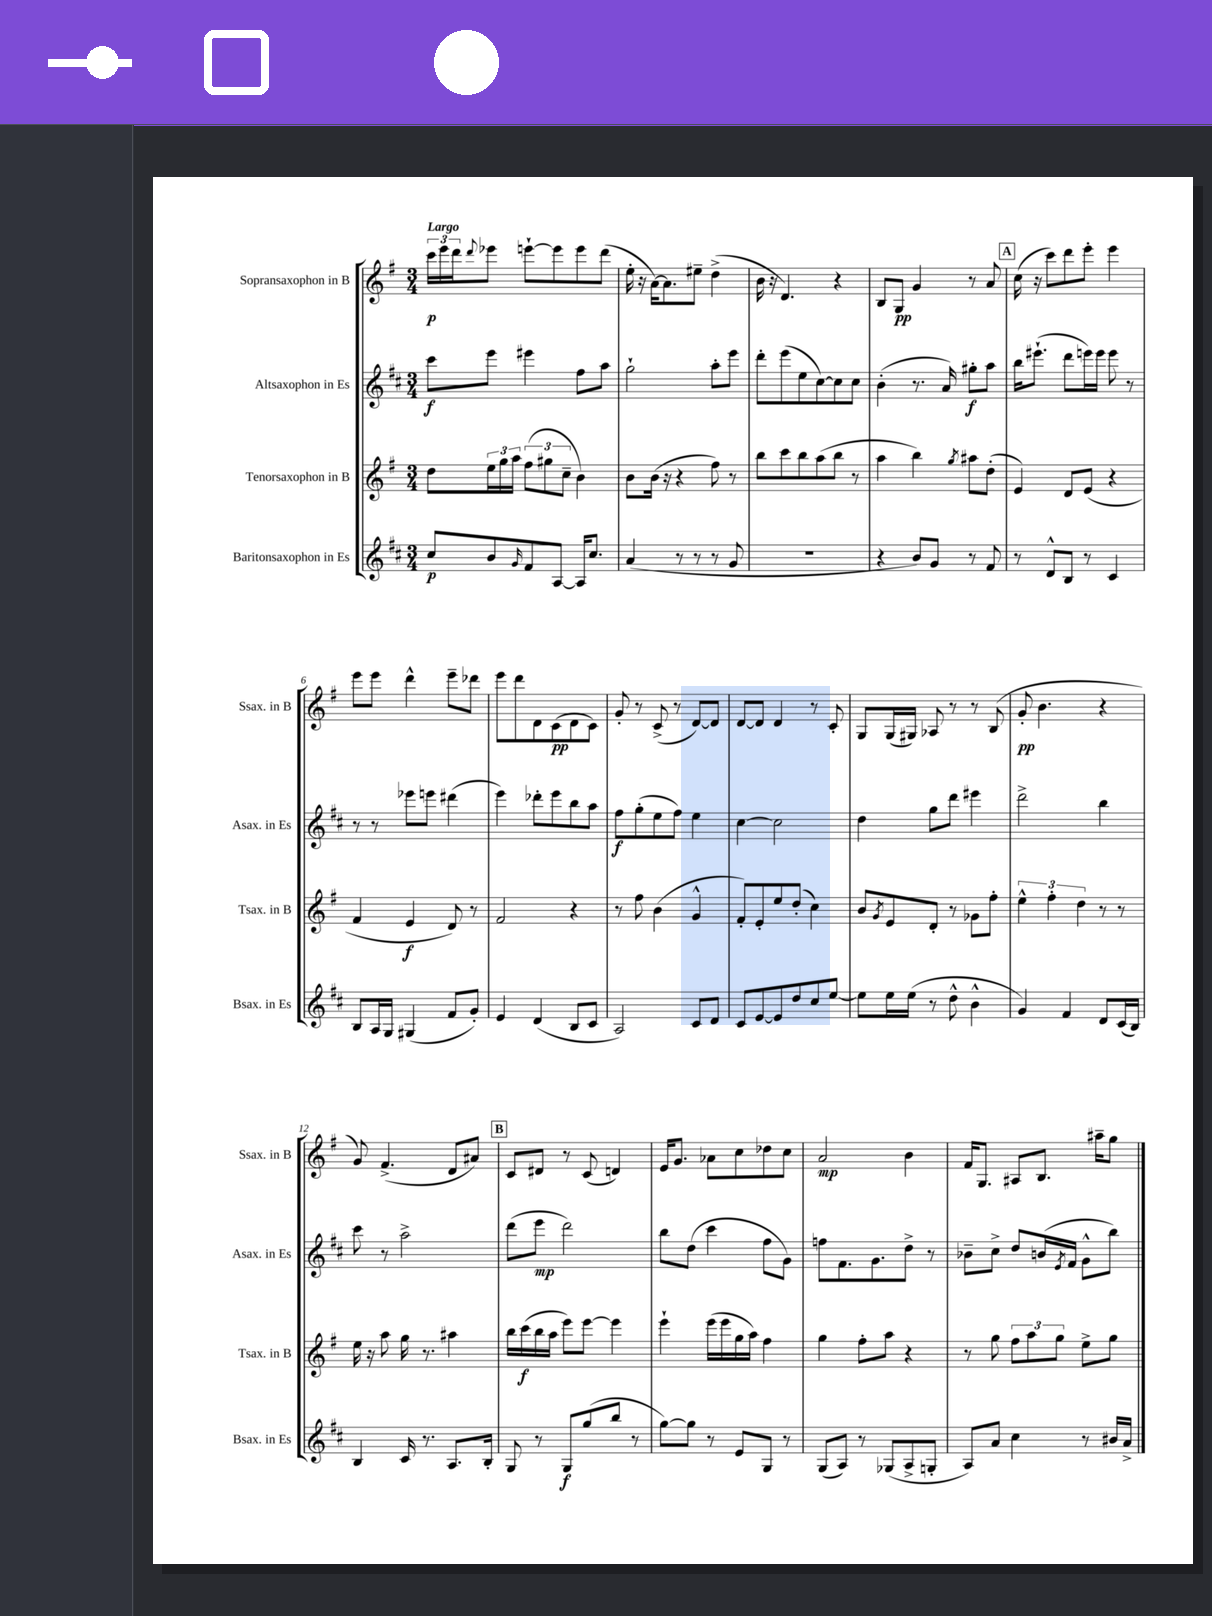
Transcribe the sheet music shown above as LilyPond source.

<<
\new StaffGroup <<
\new Staff = "s0" \with { instrumentName = "Sopransaxophon in B" shortInstrumentName = "Ssax. in B" } {
    \clef treble \key g \major \numericTimeSignature \time 3/4 \tempo "Largo"
    \tuplet 3/2 { c'''16\p e'''16 d'''16 } \appoggiatura { d'''8 } ees'''8 e'''8~-! e'''8 e'''8 d'''8( |
    e''16-. r16 a'16~) a'8. eis''8-- d''4->( |
    b'16 r16 d'4.) r4 |
    b8 g8\pp g'4 r8 a'8 |
    \mark \markup { \box "A" } c''16( r16 c'''8) d'''8 e'''8-. e'''4 |
    e'''8 e'''8 d'''4-^ e'''8-- des'''8 |
    e'''8 d'''8 d'8 c'8\pp( d'8 c'8) |
    g'8-. r8 c'8->( r8 d'8~) d'8 |
    d'8~ d'8 d'4 r8 c'8-. |
    g8 g16( gis16) aes8 r8 r8 b8( |
    g'8-.\pp b'4. r4 |
    g'8) fis'4.->( d'8 ais'8) |
    \mark \markup { \box "B" } c'8 dis'8 r8 c'8( d'4) |
    e'16 g'8. aes'8 c''8 des''8 c''8 |
    a'2\mp b'4 |
    fis'16 g8. ais8 b8. ais''16-- g''8 \bar "|." |
}
\new Staff = "s1" \with { instrumentName = "Altsaxophon in Es" shortInstrumentName = "Asax. in Es" } {
    \clef treble \key d \major \numericTimeSignature \time 3/4
    cis'''8\f e'''8 eis'''4 fis''8 a''8 |
    g''2-! a''8-. e'''8 |
    d'''8-. e'''8( e''8 cis''8~) cis''8 cis''8 |
    b'4-.( r8. a'16) gis''8-.\f a''8 |
    \mark \markup { \box "A" } b''16 eis'''8.-!( d'''8 e'''16) e'''16 e'''8 r8 |
    r8 r8 ees'''8 e'''8 dis'''4( |
    e'''4) des'''8-. e'''8 b''8 a''8 |
    fis''8\f g''8-.( e''8 fis''8) e''4 |
    cis''4~ cis''2 |
    d''4 g''8 d'''8 eis'''4 |
    d'''2-> b''4 |
    cis'''8 r8 a''2-> |
    \mark \markup { \box "B" } d'''8( e'''8\mp d'''2) |
    b''8 d''8( cis'''4 fis''8 g'8) |
    f''8 fis'8. g'8. d''8-> r8 |
    bes'8-- cis''8-> d''8 b'16( \acciaccatura { e'8 } fis'16 g'8-^ b''8) \bar "|." |
}
\new Staff = "s2" \with { instrumentName = "Tenorsaxophon in B" shortInstrumentName = "Tsax. in B" } {
    \clef treble \key g \major \numericTimeSignature \time 3/4
    d''8 \tuplet 3/2 { e''16 g''16 a''16 } \tuplet 3/2 { fis''8( gis''8 c''8-- } b'4) |
    b'8 b'16( r16 r4 fis''8) r8 |
    b''8 c'''8 b''8 a''8( b''8 r8 |
    a''4 b''4) \acciaccatura { g''8 } ais''8 d''8-.( |
    \mark \markup { \box "A" } e'4) d'8 e'8( r4 |
    fis'4 e'4\f d'8) r8 |
    fis'2 r4 |
    r8 fis''8 b'4( g'4-^ |
    fis'8-.) e'8-. e''8 d''8-.( c''4) |
    b'8 \acciaccatura { g'8 } e'8 d'8-. r8 ges'8 fis''8-. |
    \tuplet 3/2 { e''4-^ fis''4-. d''4 } r8 r8 |
    e''16 r16 a''8 g''16 r8. ais''4 |
    \mark \markup { \box "B" } b''16 c'''16\f( b''16 a''16 e'''8) e'''8~ e'''4 |
    e'''4-! e'''16( e'''16 g''16 a''16) fis''4 |
    g''4 fis''8-. a''8 r4 |
    r8 g''8 \tuplet 3/2 { fis''8 a''8 g''8 } e''8-> g''8 \bar "|." |
}
\new Staff = "s3" \with { instrumentName = "Baritonsaxophon in Es" shortInstrumentName = "Bsax. in Es" } {
    \clef treble \key d \major \numericTimeSignature \time 3/4
    cis''8\p b'8 \grace { g'16 } fis'8 a8~ a16 cis''8. |
    a'4( r8 r8 r8 g'8 |
    R2. |
    r4 b'8) g'8 r8 fis'8 |
    \mark \markup { \box "A" } r8 d'8-^ b8 r8 cis'4 |
    b8 a16 g16 gis4( fis'8 g'8-.) |
    e'4 d'4( b8 cis'8 |
    a2) cis'8 d'8 |
    cis'8 e'8~ e'8 d''8 cis''8 e''8~ |
    e''8 e''16 e''16( r8 d''8-^ b'4-^ |
    g'4) fis'4 d'8 cis'16( b16) |
    b4 cis'16 r8. a8. b16-. |
    \mark \markup { \box "B" } g8 r8 g8\f g''8( b''8 r8 |
    g''8~) g''8 r8 e'8 g8 r8 |
    g8( a8) r8 ges8( a8-> g8-. |
    a8) a'8 cis''4 r8 bis'16 a'16-> \bar "|." |
}
>>
>>
